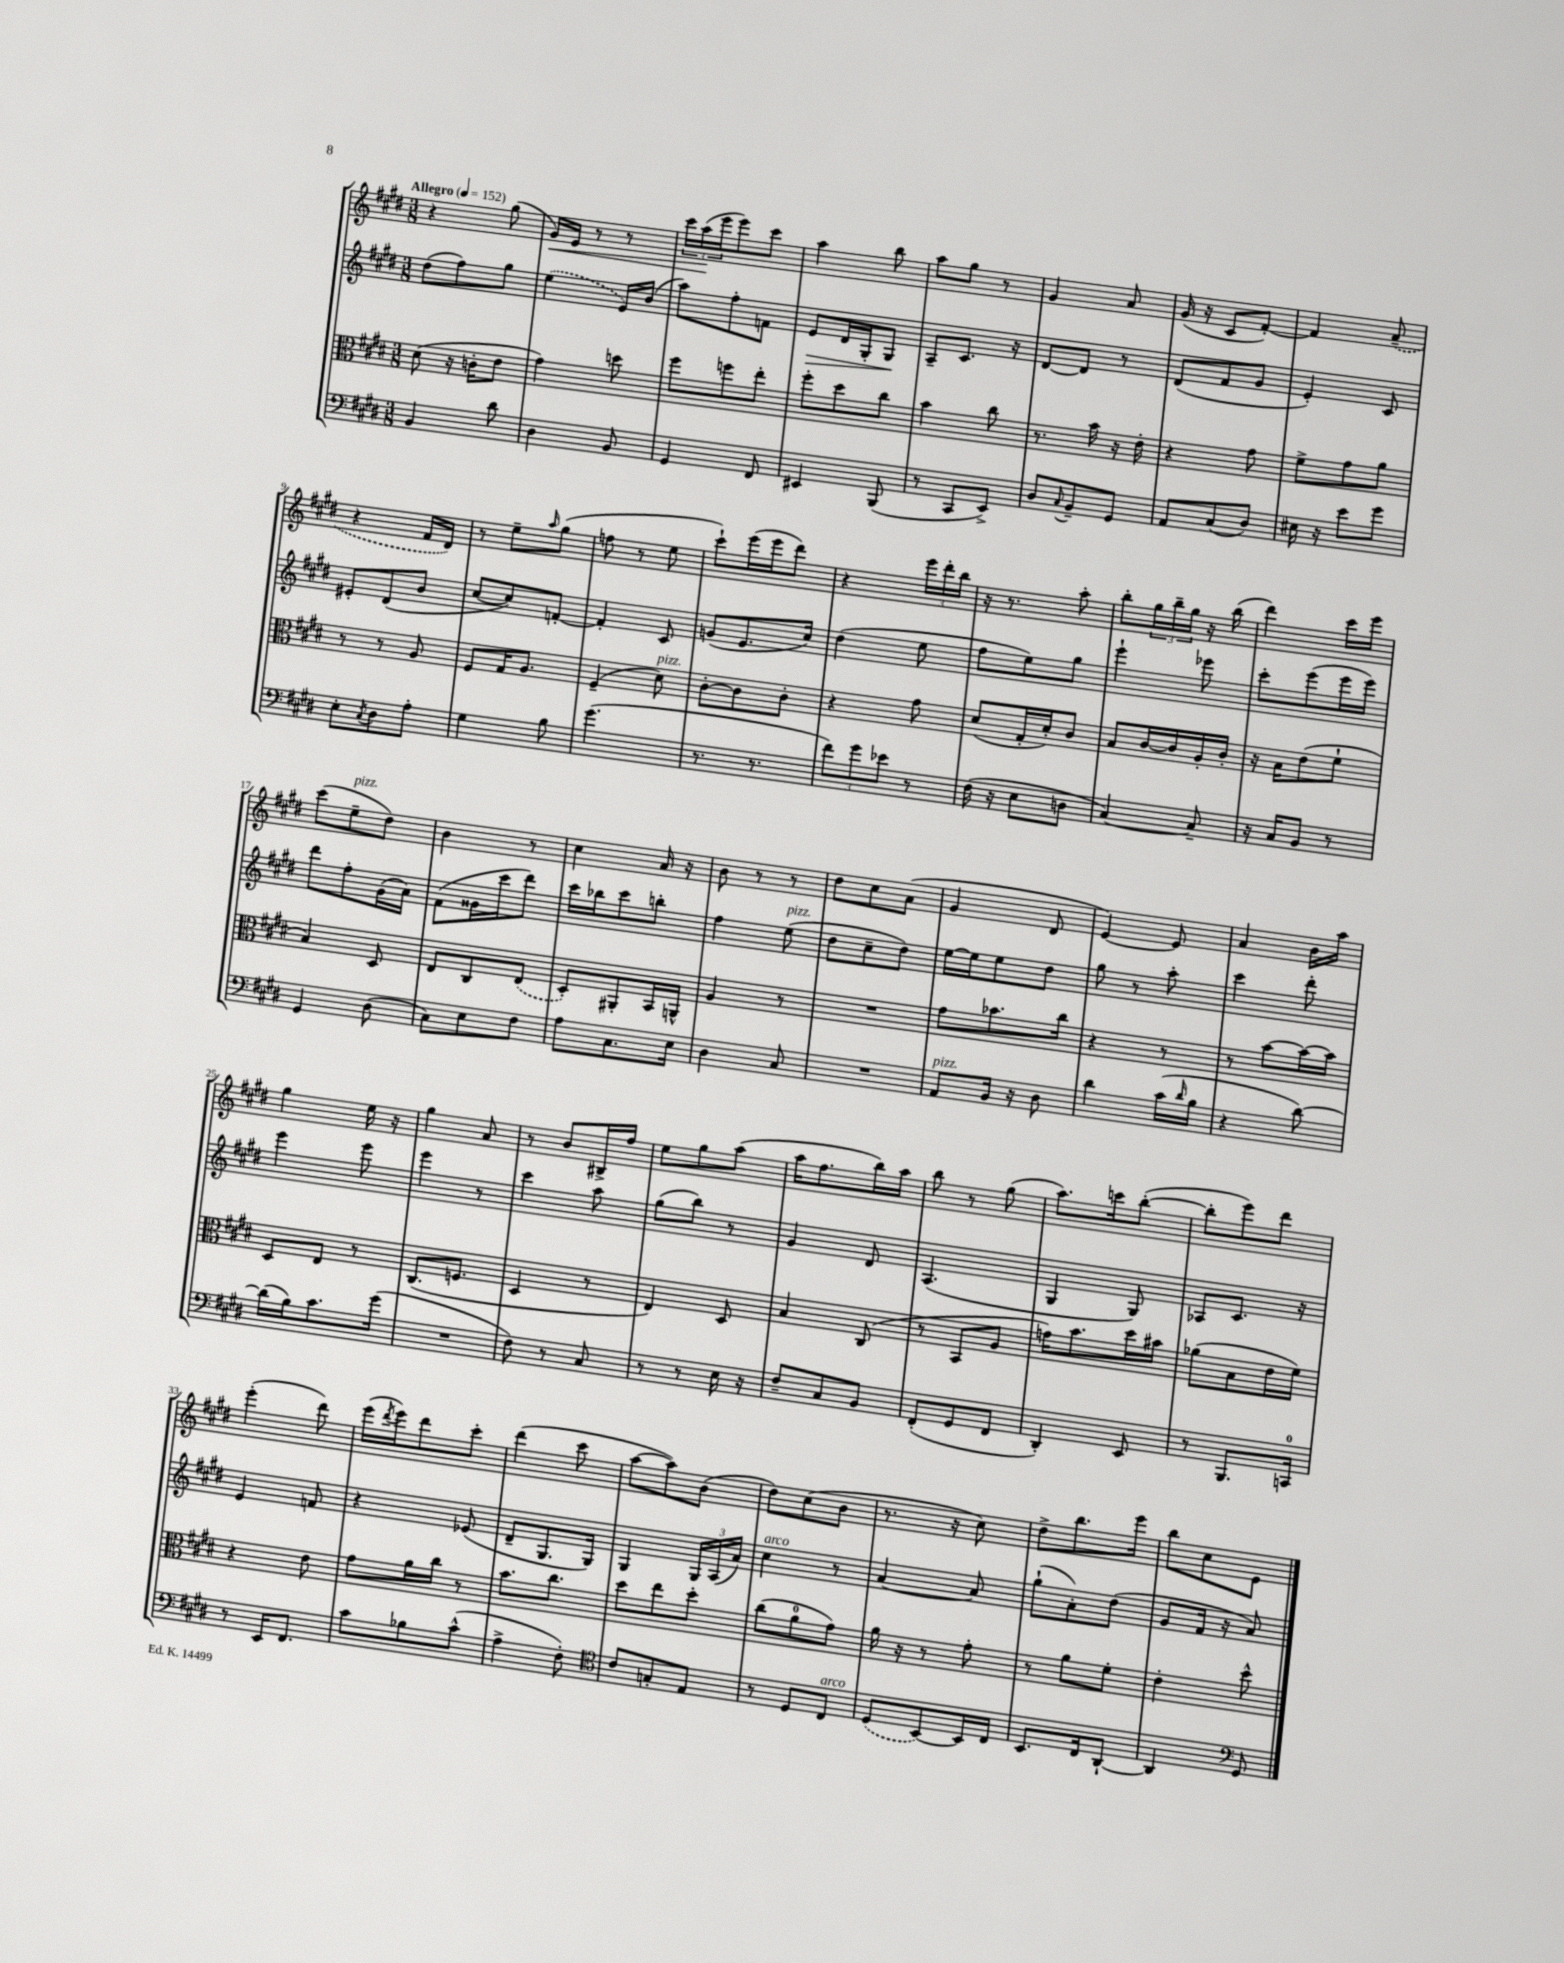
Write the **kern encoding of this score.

**kern	**kern	**kern	**dynam	**kern	**dynam
*part4	*part3	*part2	*part2	*part1	*part1
*staff4	*staff3	*staff2	*staff2	*staff1	*staff1
*clefF4	*clefC3	*clefG2	*	*clefG2	*
*k[f#c#g#d#]	*k[f#c#g#d#]	*k[f#c#g#d#]	*	*k[f#c#g#d#]	*
*M3/8	*M3/8	*M3/8	*	*M3/8	*
*MM152	*MM152	*MM152	*	*MM152	*
=1	=1	=1	=1	=1	=1
!	!	!	!	!LO:TX:a:B:t=Allegro	!
4BB/	(8d#\	(8dd#\L	.	4r	.
.	16r	8ff#\)	.	.	.
.	16cn'\KL	.	.	.	.
8d#\	8e\J	8gg#\J	.	(8gg#\	.
=2	=2	=2	=2	=2	=2
!	!	!	!	!	!LO:HP:b
4D#\	4g#\)	(4ee\	.	16g#/LL)	<
.	.	.	.	16e/JJ	.
.	.	.	.	8r	.
8BB/	8ddn\	16e/LL)	.	8r	.
.	.	(16b/JJ	.	.	.
=3	=3	=3	=3	=3	=3
4GG#/	8ff#\L	8aa\L)	.	24ccc#\LL	.
.	.	.	.	(24aa\	.
.	.	.	.	24eee\J	[
.	8ffn\	8ff#'\	.	8eee\)	.
8FF#/	8ee'\J	8fn\J	.	8ccc#\J	.
=4	=4	=4	=4	=4	=4
!	!	!	!LO:HP:b	!	!
4EE#X/	8ff#'\L	8e/L	>	4aa\	.
.	8dd#\	16d#/L	.	.	.
.	.	16G#'/J	.	.	.
(8BBB/	8cc#\J	8G#/J	.	8bb\	.
.	.	.	]	.	.
=5	=5	=5	=5	=5	=5
8r	4b\	8A~/L	.	8aa\L	.
8CC#/L	.	8.c#/J	.	8gg#\J	.
8EE^/J)	8cc#\	.	.	8r	.
.	.	16r	.	.	.
=6	=6	=6	=6	=6	=6
8D#/L	8.r	[8d#/L	.	4g#/	.
8qqC#/	.	.	.	.	.
8BB~/	.	8d#/J]	.	.	.
.	16b\	.	.	.	.
8GG#/J	16r	8r	.	8a/	.
.	16e'\	.	.	.	.
=7	=7	=7	=7	=7	=7
8AA/L	4r	(8d#/L	.	(16g#/	.
.	.	.	.	16r	.
(8C#/	.	8f#/	.	8c#/L	.
8D#/J)	8g#\	8g#/J	.	[8f#'/J)	.
=8	=8	=8	=8	=8	=8
16E#X\	8f#^\L	4e'/)	.	4f#/]	.
16r	.	.	.	.	.
8e\L	8g#\	.	.	.	.
8g#\J	8a\J	8c#/	.	(8a~/	.
!!LO:LB:g=z
=9	=9	=9	=9	=9	=9
8E'\L	8r	8e#X'/L	.	4r	.
8qC#/	.	.	.	.	.
8D#\	8r	(8d#/	.	.	.
8A'\J	8A/	8b/J	.	16f#/LL	.
.	.	.	.	16d#/JJ)	.
=10	=10	=10	=10	=10	=10
4G#\	8F#/L	[8cc#/L	.	8r	.
.	16G#/K	8cc#/])	.	8ee~\L	.
.	8.A/J	.	.	.	.
.	.	.	.	16qqaa/	.
8B\	.	[8fn'/J	.	(8gg#\J	.
=11	=11	=11	=11	=11	=11
(4.g#\	(4F#~/	4f'/]	.	8ffn\	.
.	.	.	.	8r	.
!	!LO:TX:a:i:t=pizz.	!	!	!	!
.	8d#\)	8c#/	.	8ee\	.
=12	=12	=12	=12	=12	=12
8.r	[8c#'\L	(8gn/L	.	8ccc#`\L)	.
.	8c#\]	8.e/	.	(16eee\L	.
8.r	.	.	.	16eee\J	.
.	8c#'\J	.	.	8ddd#\J)	.
.	.	16cc#/Jk)	.	.	.
=13	=13	=13	=13	=13	=13
12f#\L)	4r	(4dd#\	.	4r	.
12g#\	.	.	.	.	.
12e-X\J	.	.	.	.	.
8r	8g#\	8ee\	.	24eee\LL	.
.	.	.	.	24ddd#'\	.
.	.	.	.	24bb\JJ	.
=14	=14	=14	=14	=14	=14
(16F#\	(8d#/L	8ff#\L	.	16r	.
16r	.	.	.	8.r	.
8E\L	16G#'/L	8ee\)	.	.	.
.	16d#'/J)	.	.	.	.
8Dn\J	8c#/J	8gg#\J	.	8aa'\	.
=15	=15	=15	=15	=15	=15
[4C#/)	8B/L	4eee`\	.	8bb'\L	.
.	[16c#/L	.	.	24gg#\L	.
.	.	.	.	24bb~\	.
.	16c#/]	.	.	.	.
.	.	.	.	24gg#\JJ	.
8C#~/]	16A'/	8eee-X\	.	16r	.
.	16c#'/JJ	.	.	(16bb\	.
=16	=16	=16	=16	=16	=16
16r	16r	8ccc#'\L	.	4ddd#\)	.
16C#/KL	16B\KL	.	.	.	.
8BB/J	(8e\	(8eee\	.	.	.
8r	8f#`\J	16eee\L	.	16ccc#\LL	.
.	.	16eee\JJ)	.	16eee\JJ	.
!!LO:LB:g=z
=17	=17	=17	=17	=17	=17
4GG#/	4B/)	8ddd#\L	.	(8ccc#\L	.
!	!	!	!	!LO:TX:a:i:t=pizz.	!
.	.	8ff#'\	.	8ee~\	.
(8D#\	8D#/	(16g#\L	.	8dd#\J)	.
.	.	16a\JJ)	.	.	.
=18	=18	=18	=18	=18	=18
8C#\L)	8E/L	(8f#\L	.	4b\	.
8E\	8C#/	16g##X\L	.	.	.
.	.	16ccc#\J	.	.	.
8F#\J	(8E/J	8ddd#\J)	.	8r	.
=19	=19	=19	=19	=19	=19
8A\L	8D#'/L)	16ccc#\LL	.	4cc#\	.
.	.	16bb-X\J	.	.	.
8.C#\	8AA#X'/	8ccc#\	.	.	.
.	16BB/L	8bbn'\J	.	16a/	.
16E\Jk	16AAn^^/JJ	.	.	16r	.
=20	=20	=20	=20	=20	=20
4D#\	4A/	4ff#\	.	8b\	.
.	.	.	.	8r	.
!	!	!LO:TX:a:i:t=pizz.	!	!	!
8C#/	8r	(8ee\	.	8r	.
=21	=21	=21	=21	=21	=21
4.r	4.r	8dd#\L	.	8dd#\L	.
.	.	8cc#~\	.	8cc#\	.
.	.	8dd#\J)	.	(8a\J	.
=22	=22	=22	=22	=22	=22
!LO:TX:a:i:t=pizz.	!	!	!	!	!
8AA/L	8g#\L	[16ee\LL	.	4g#/	.
.	.	16ee\J]	.	.	.
16BB/Jk	8.b-X\	8ee\	.	.	.
16r	.	.	.	.	.
8D#\	.	8dd#\J	.	8d#/	.
.	16cc#\Jk	.	.	.	.
=23	=23	=23	=23	=23	=23
4d#\	4r	8gg#\	.	[4e/)	.
.	.	8r	.	.	.
(16c#\LL	8r	8aa'\	.	8e/]	.
16qqd#/	.	.	.	.	.
16B\JJ	.	.	.	.	.
=24	=24	=24	=24	=24	=24
4r	8r	4ccc#\	.	4a/	.
.	[8b\L	.	.	.	.
[8d#\)	16b\L_	8ddd#'\	.	16b\LL	.
.	16b\JJ]	.	.	16aa\JJ	.
!!LO:LB:g=z
=25	=25	=25	=25	=25	=25
(16d#\LL]	8D#/L	4eee\	.	4gg#\	.
16B\J)	.	.	.	.	.
8.c#\	8E/J	.	.	.	.
.	8r	8eee\	.	16ee\	.
(16g#\Jk	.	.	.	16r	.
=26	=26	=26	=26	=26	=26
4.r	(8.C#/L	4eee\	.	4gg#\	.
.	8.Fn/J	.	.	.	.
.	.	8r	.	8a/	.
=27	=27	=27	=27	=27	=27
8F#\)	4D#/	4ccc#\	.	8r	.
8r	.	.	.	8b/L	.
8C#/	8r	8aa\	.	16B#X^/L	.
.	.	.	.	16ff#/JJ	.
=28	=28	=28	=28	=28	=28
8r	4E/)	(8gg#\L	.	8ee\L	.
8r	.	8bb\J)	.	8gg#\	.
16E\	8D#/	8r	.	(8aa\J	.
16r	.	.	.	.	.
=29	=29	=29	=29	=29	=29
8F#~/L	4B/	4g#/	.	16aa\KL	.
.	.	.	.	8.ff#\	.
8C#/	.	.	.	.	.
8BB/J	(8C#/	8d#/	.	16bb\L)	.
.	.	.	.	16aa\JJ	.
=30	=30	=30	=30	=30	=30
(8FF#'/L	8r	(4.A/	.	8bb\	.
8GG#/	8BB/L	.	.	8r	.
8FF#/J	8A/J	.	.	(8gg#\	.
=31	=31	=31	=31	=31	=31
4DD#'/)	16gn\KL)	4G#/	.	8.aa\L)	.
.	8.b\	.	.	.	.
.	.	.	.	16cccn\k	.
8EE/	16dd#\L	8G#/)	.	([8bb'\J	.
.	16b#X\JJ	.	.	.	.
=32	=32	=32	=32	=32	=32
8r	(8a-X\L	8A-X/L	.	8bb'\L]	.
8.BBB/L	8B\	8.c#/J	.	8eee\)	.
.	16e\L	.	.	8ddd#\J	.
16CCn/Jk	16f#\JJ)	16r	.	.	.
!!LO:LB:g=z
=33	=33	=33	=33	=33	=33
8r	4r	4e/	.	(4eee'\	.
16EE/KL	.	.	.	.	.
8.FF#/J	.	.	.	.	.
.	8e\	8fn/	.	8ddd#\)	.
=34	=34	=34	=34	=34	=34
8c#\L	8g#\L	4r	.	(16eee\LL	.
.	.	.	.	8qddd#/	.
.	.	.	.	16eee\J)	.
8B-X\	16a\L	.	.	8ddd#\	.
.	16cc#\JJ	.	.	.	.
(8c#^^\J	8r	(8e-X/	.	8ccc#'\J	.
=35	=35	=35	=35	=35	=35
4A^\	8.b\L	8d#~/L	.	(4ddd#\	.
.	.	8.G#/	.	.	.
.	8.cc#\J	.	.	.	.
8F#'\)	.	.	.	8ccc#\	.
.	.	16G#/Jk)	.	.	.
=36	=36	=36	=36	=36	=36
*clefC4	*	*	*	*	*
8c#/L	8dd#\L	4G#/	.	[8aa\L	.
8Gn'/	8ee\	.	.	8aa\])	.
8E/J	8dd#'\J	24G#/LL	.	(8b\J	.
.	.	(24A/	.	.	.
.	.	24a/JJ)	.	.	.
=37	=37	=37	=37	=37	=37
!	!	!LO:TX:a:i:t=arco	!	!	!
8r	(8cc#\L	4cc#\	.	8dd#\L)	.
8D#/L	8a\	.	.	(8cc#\	.
!LO:TX:a:i:t=arco	!	!	!	!	!
8C#/J	8g#\J)	8r	.	8b\J	.
=38	=38	=38	=38	=38	=38
(8D#/L	16a\	[4a/	.	8.r	.
.	16r	.	.	.	.
[8BB/)	8r	.	.	.	.
.	.	.	.	16r	.
16BB/L]	8g#'\	8a/]	.	8cc#\)	.
16C#/JJ	.	.	.	.	.
=39	=39	=39	=39	=39	=39
8.BB/L	8r	(8gg#`\L	.	8dd#^\L	.
.	8a\L	8a'\)	.	8.bb\	.
16C#/k	.	.	.	.	.
[8AA`/J	8f#'\J	(8dd#\J	.	.	.
.	.	.	.	16eee\Jk	.
=40	=40	=40	=40	=40	=40
4AA/]	4e'\	8g#/L	.	8bb\L	.
.	.	16f#/Jk	.	8cc#\	.
.	.	16r	.	.	.
*clefF4	*	*	*	*	*
8GG#/	8dd#^^\	8a/)	.	8e\J	.
==	==	==	==	==	==
*-	*-	*-	*-	*-	*-
